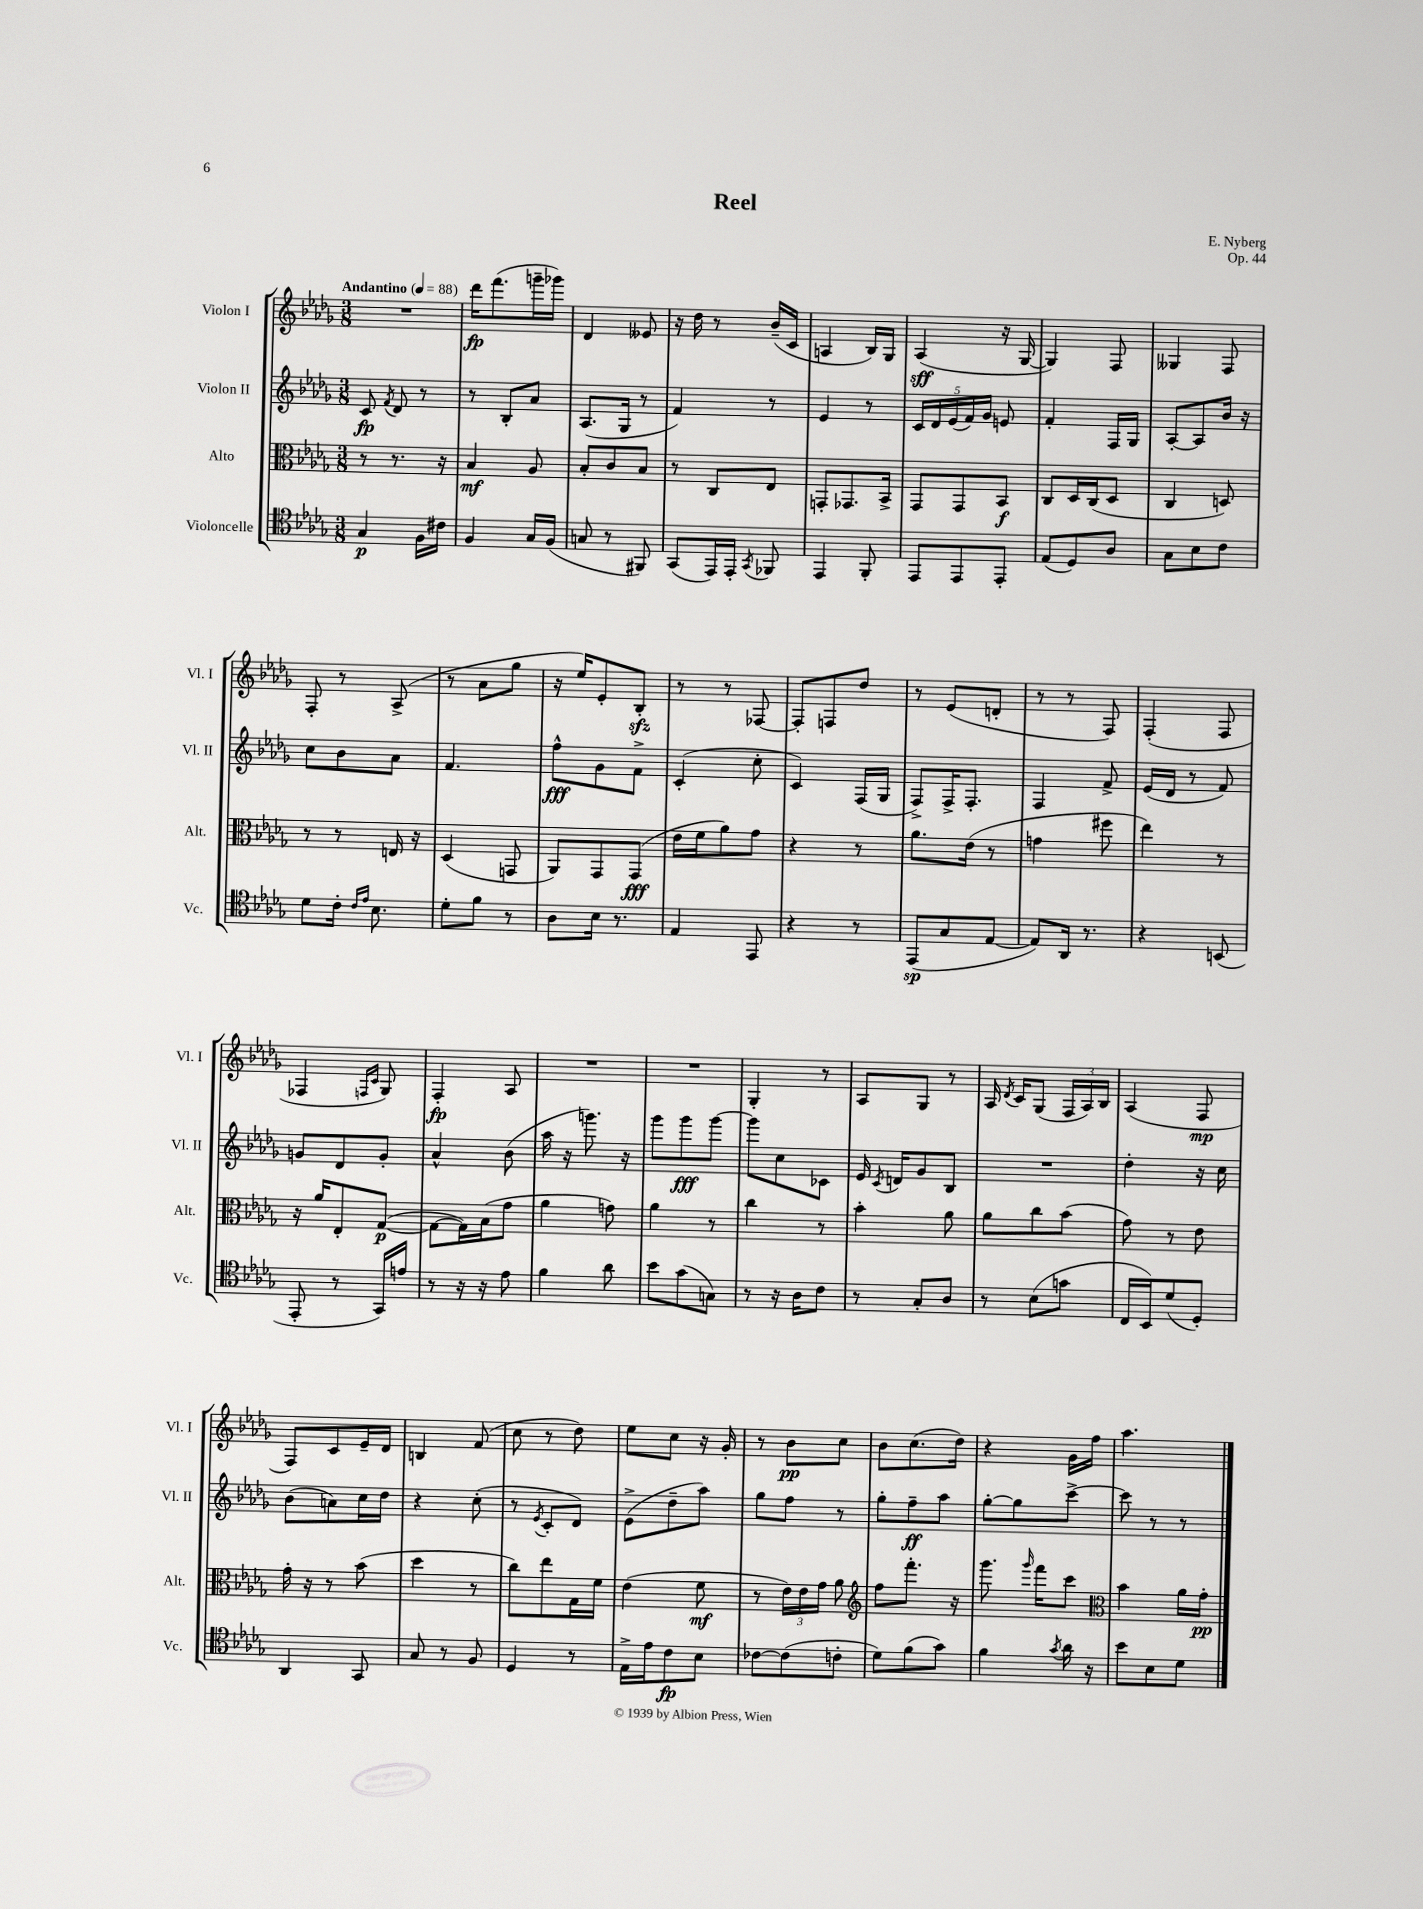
\header { title = "Reel" composer = "E. Nyberg" opus = "Op. 44" }
<<
\new StaffGroup <<
\new Staff = "s0" \with { instrumentName = "Violon I" shortInstrumentName = "Vl. I" } {
    \clef treble \key des \major \numericTimeSignature \time 3/8 \tempo "Andantino" 4 = 88
    \autoBeamOff R4. |
    des'''16[\fp f'''8.( g'''16-- ges'''16]) |
    des'4 eeses'8 |
    r16 des''16 r8 bes'16[--( c'16] |
    a4 bes16[) ges16] |
    aes4\sff( r16 ges16~ |
    ges4) f8 |
    geses4 f8 |
    f8-. r8 aes8->( |
    r8 aes'8[ ges''8] |
    r16 ees''16[) ees'8-. bes8]-.\sfz |
    r8 r8 fes8~ |
    fes8[-. f8 des''8] |
    r8 ees'8[( d'8]-. |
    r8 r8 f8) |
    f4-.( f8 |
    fes4 \grace { f16[ c'16] } ges8) |
    f4-.\fp aes8 |
    R4. |
    R4. |
    ges4-. r8 |
    aes8[ ges8] r8 |
    aes16 \acciaccatura { des'8 } c'16[ ges8]( \tuplet 3/2 { f16[ aes16) bes16] } |
    aes4( f8\mp |
    f8[) c'8 ees'16-- des'16] |
    b4 f'8( |
    c''8 r8 des''8) |
    ees''8[ c''8] r16 ges'16-. |
    r8 bes'8[\pp c''8] |
    bes'8[ c''8.( des''16]) |
    r4 ges'16[ f''16] |
    aes''4. \bar "|." |
}
\new Staff = "s1" \with { instrumentName = "Violon II" shortInstrumentName = "Vl. II" } {
    \clef treble \key des \major \numericTimeSignature \time 3/8
    \autoBeamOff c'8\fp \acciaccatura { f'8 } des'8 r8 |
    r8 bes8[-. aes'8] |
    aes8.[( ges16] r8 |
    f'4) r8 |
    ees'4 r8 |
    \tuplet 5/4 { c'16[ des'16 ees'16( f'16) ges'16] } e'8 |
    f'4-. f16[ ges16] |
    aes8[~-. aes8 bes'16] r16 |
    c''8[ bes'8 aes'8] |
    f'4. |
    f''8[-^\fff ges'8 f'8]-> |
    c'4-.( c''8-. |
    c'4) f16[( ges16] |
    f8[->) f16-> f8.]-. |
    f4 f'8-> |
    ees'16[( des'16] r8 f'8) |
    g'8[ des'8 g'8]-. |
    aes'4-^ bes'8( |
    aes''16 r16 g'''8.) r16 |
    ges'''8[ ges'''8\fff ges'''8]~ |
    ges'''8[ c''8 ces'8] |
    ees'16 \acciaccatura { c'8 } d'16[ ges'8 bes8] |
    R4. |
    des''4-. r16 c''16 |
    bes'8[( a'8) c''16 des''16] |
    r4 c''8-.( |
    r8 \acciaccatura { ees'8 } c'8[-. des'8]) |
    ees'8[->( des''8-- aes''8]) |
    ges''8[ f''8] r8 |
    ges''8[-. f''8--\ff aes''8] |
    ges''8[~-. ges''8 c'''8]~-> |
    c'''8 r8 r8 \bar "|." |
}
\new Staff = "s2" \with { instrumentName = "Alto" shortInstrumentName = "Alt." } {
    \clef alto \key des \major \numericTimeSignature \time 3/8
    \autoBeamOff r8 r8. r16 |
    bes4\mf aes8 |
    bes8[-. c'8 bes8] |
    r8 c8[ ees8] |
    g,8[-. ges,8. bes,16]-> |
    ges,8[ ges,8 bes,8]\f |
    c8[ des16 c16( des8] |
    c4 d8) |
    r8 r8 e16 r16 |
    des4( g,8 |
    aes,8[) ges,8 ges,8]\fff( |
    ees'16[ f'16 aes'8) ges'8] |
    r4 r8 |
    aes'8.[ ees'16]( r8 |
    g'4 fis''8 |
    ees''4) r8 |
    r16 aes'16[ ees8-. ges8]~\p( |
    ges8[~ ges16) bes16( ges'8] |
    aes'4 g'8) |
    aes'4 r8 |
    c''4 r8 |
    bes'4-. aes'8 |
    aes'8[ c''8 bes'8]( |
    ges'8) r8 ees'8 |
    ges'16-. r16 r8 bes'8( |
    des''4 r8 |
    c''8[) ees''8 ges16 f'16] |
    ees'4( f'8\mf |
    r8 \tuplet 3/2 { ees'16[) ees'16 ges'16] } aes'8 |
    \clef treble f''8[ f'''8.]-. r16 |
    ges'''8. \grace { ges'''16 } f'''16[ c'''8] |
    \clef alto bes'4 aes'16[ ges'16]-.\pp \bar "|." |
}
\new Staff = "s3" \with { instrumentName = "Violoncelle" shortInstrumentName = "Vc." } {
    \clef tenor \key des \major \numericTimeSignature \time 3/8
    \autoBeamOff ges4\p f16[ cis'16] |
    f4 ges16[ f16]( |
    g8 r8 fis,8) |
    ges,8[( ees,16) ees,16]-. \acciaccatura { ges,8 } fes,8 |
    ees,4 f,8-. |
    ees,8[ ees,8 ees,8]-. |
    ees8[( des8) aes8] |
    ges8[ bes8 c'8] |
    des'8[ c'16]-. \grace { c'16[ ees'16] } bes8. |
    des'8[-. f'8] r8 |
    aes8[ bes16] r8. |
    ees4 ees,8 |
    r4 r8 |
    ees,8[\sp( ges8 ees8]~ |
    ees8[) aes,16] r8. |
    r4 b,8( |
    ees,8-. r8 ges,16[) e'16] |
    r8 r16 r16 ees'8 |
    f'4 aes'8 |
    bes'8[ ges'8( g8]) |
    r8 r16 aes16[ c'8] |
    r8 ges8[-. aes8] |
    r8 bes8[( g'8] |
    c16[ bes,16) des'8( des8]-.) |
    aes,4 ges,8 |
    ges8 r8 f8 |
    des4 r8 |
    ees16[-> ees'16 c'8\fp bes8] |
    ces'8[~ ces'8( c'8]-. |
    des'8[) f'8( ges'8]) |
    f'4 \acciaccatura { ges'8 } aes'16 r16 |
    bes'8[ bes8 des'8] \bar "|." |
}
>>
>>
\layout { \context { \Score \remove "Bar_number_engraver" } }
